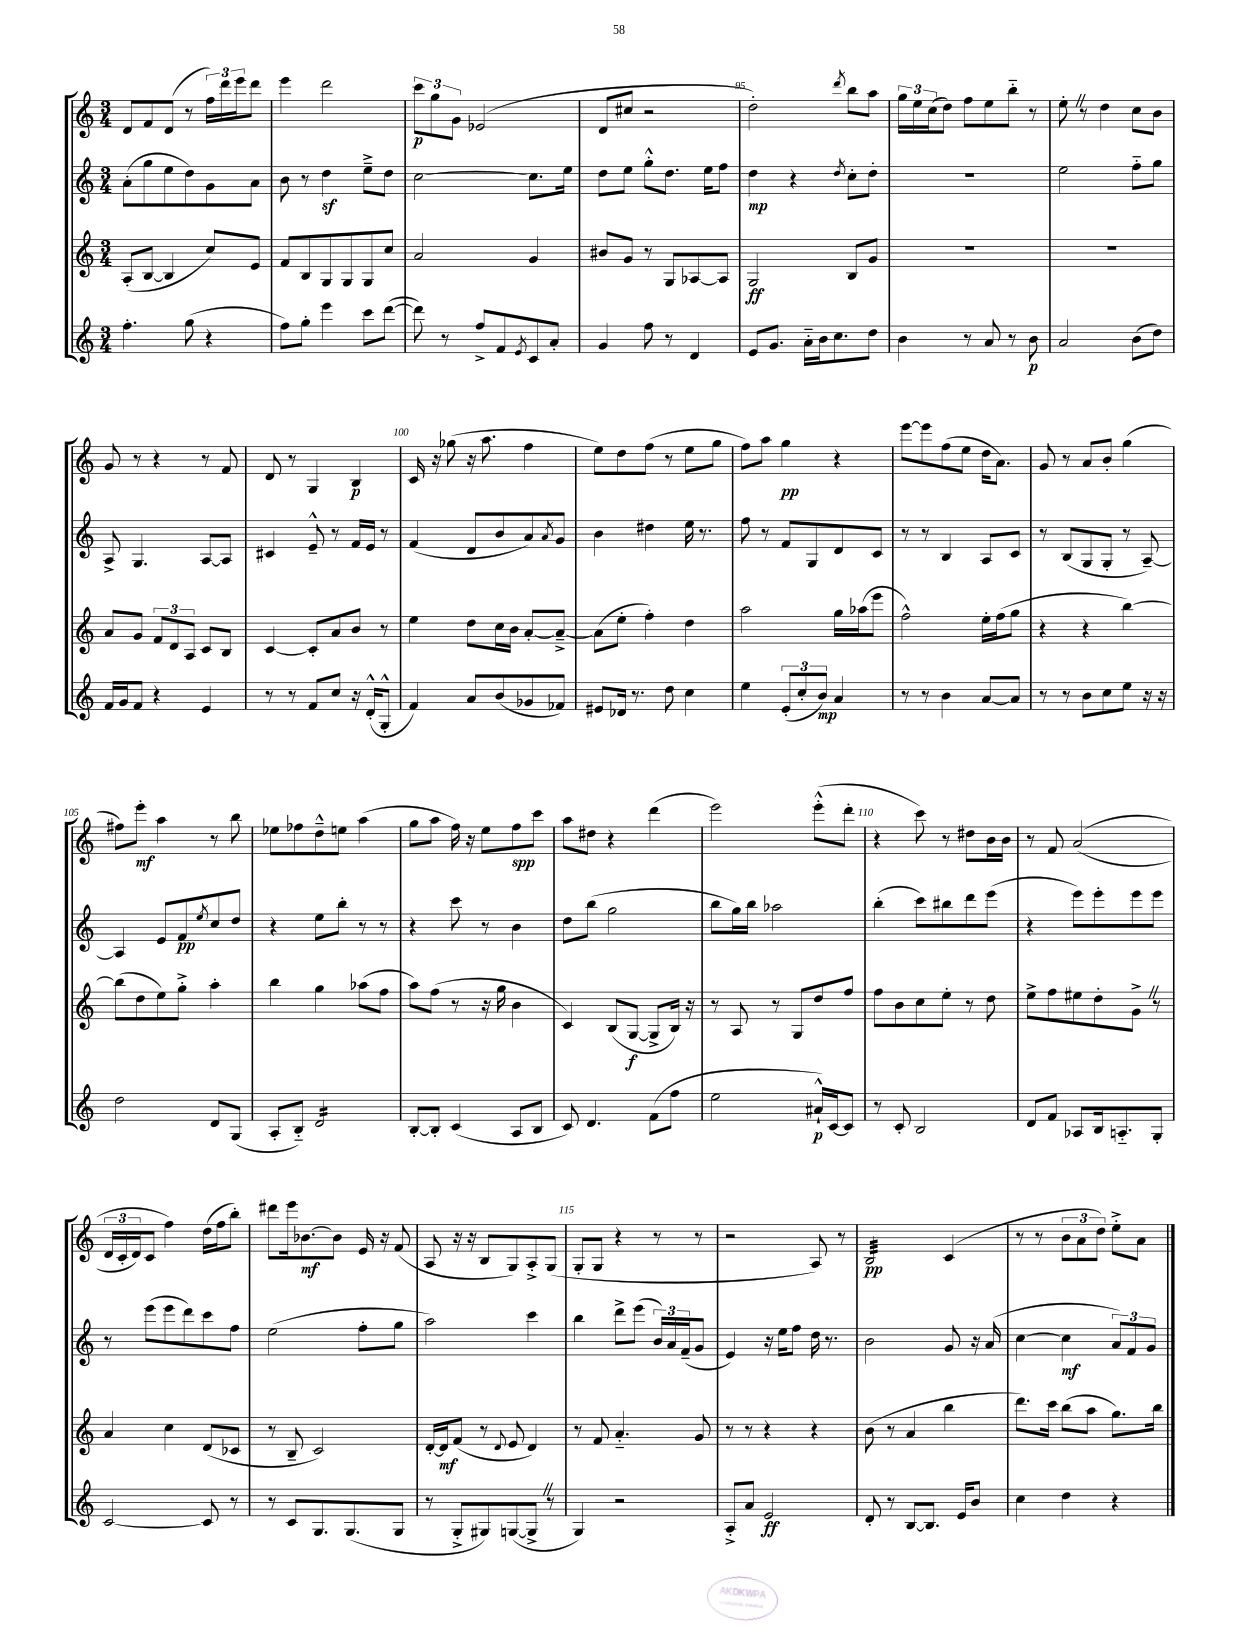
<<
\new StaffGroup <<
\new Staff = "s0" {
    \clef treble \key c \major \numericTimeSignature \time 3/4
    d'8 f'8 d'8( r8 \tuplet 3/2 { f''16) d'''16 e'''16 } d'''8 |
    e'''4 d'''2 |
    \tuplet 3/2 { c'''8\p g''8 g'8 } ees'2( |
    d'8 cis''8 r2 |
    d''2-.) \acciaccatura { d'''8 } b''8 a''8 |
    \tuplet 3/2 { g''16 e''16 c''16( } d''8) f''8 e''8 b''8-_ r8 |
    e''8-. \once \override BreathingSign.text = \markup { \musicglyph "scripts.caesura.straight" } \breathe r8 d''4 c''8 b'8 |
    g'8 r8 r4 r8 f'8 |
    d'8 r8 g4 b4\p |
    c'16 r16 ges''8( r16 a''8. f''4 |
    e''8) d''8 f''8( r8 e''8 g''8 |
    f''8) a''8 g''4\pp r4 |
    e'''8~ e'''8 f''8( e''8 d''16 a'8.) |
    g'8 r8 a'8 b'8-. g''4( |
    fis''8) e'''8-.\mf a''4 r8 b''8 |
    ees''8 fes''8 d''8---^ e''8 a''4( |
    g''8 a''8 f''16) r16 e''8 f''8\spp c'''8 |
    a''8 dis''8 r4 d'''4( |
    e'''2) e'''8-.-^( d'''8-. |
    r4 c'''8) r8 dis''8 b'16 b'16 |
    r8 f'8 a'2(\( |
    \tuplet 3/2 { d'16 c'16-. d'16) } c'8 f''4\) d''16( f''16 b''8-.) |
    dis'''8 e'''16 bes'8.~\mf bes'8 e'16 r16 f'8( |
    a8 r16 r16 b8 g8) a8-.-> g8( |
    g8-. g8 r4 r8 r8 |
    r2 a8) r8 |
    b2:32\pp c'4( |
    r8 r8 \tuplet 3/2 { b'8 a'8 d''8) } e''8-.-> a'8 \bar "|." |
}
\new Staff = "s1" {
    \clef treble \key c \major \numericTimeSignature \time 3/4
    a'8-.( g''8 e''8 d''8) g'8 a'8 |
    b'8 r8 d''4\sf e''8---> d''8 |
    c''2~ c''8. e''16 |
    d''8 e''8 g''8-.-^ d''8. e''16 f''8 |
    d''4\mp r4 \acciaccatura { d''8 } c''8-. d''8-. |
    R2. |
    e''2 f''8-_ g''8 |
    a8-> g4. a8~ a8 |
    cis'4 e'8---^ r8 f'16 e'16 r8 |
    f'4( d'8 b'8 a'8) \acciaccatura { a'8 } g'8 |
    b'4 dis''4 e''16 r8. |
    f''8 r8 f'8 g8 d'8 c'8 |
    r8 r8 b4 a8 c'8 |
    r8 b8( g8 g8-. r8 a8~--) |
    a4 e'8 f'8\pp \acciaccatura { e''8 } c''8 d''8 |
    r4 e''8 b''8-. r8 r8 |
    r4 c'''8 r8 b'4 |
    d''8 b''8( g''2 |
    b''8 g''16) b''16 aes''2 |
    b''4-.( c'''8) bis''8 d'''8 e'''8( |
    r4 e'''8) e'''8-. e'''8 e'''8 |
    r8 e'''8( e'''8 d'''8) c'''8 f''8 |
    e''2( f''8-. g''8 |
    a''2) c'''4 |
    b''4 d'''8-> e'''8( \tuplet 3/2 { b'16) a'16 f'16--( } g'8 |
    e'4) r16 e''16 f''8 d''16 r8. |
    b'2 g'8 r16 a'16( |
    c''4~ c''4\mf \tuplet 3/2 { a'8) f'8 g'8 } \bar "|." |
}
\new Staff = "s2" {
    \clef treble \key c \major \numericTimeSignature \time 3/4
    a8-.( b8~ b4 c''8) e'8 |
    f'8 b8 g8 g8 g8 c''8 |
    a'2 g'4 |
    bis'8 g'8 r8 g8 aes8~ aes8 |
    g2\ff b8 g'8 |
    R2. |
    R2. |
    a'8 g'8 \tuplet 3/2 { f'8 d'8 a8 } c'8 b8 |
    c'4~ c'8-. a'8 b'8 r8 |
    e''4 d''8 c''16 b'16 a'8~-. a'8~---> |
    a'8( e''8-. f''4-.) d''4 |
    a''2 g''16 aes''16( e'''8 |
    f''2-^) e''16-. f''16( g''8 |
    r4 r4 b''4~) |
    b''8( d''8 e''8) g''8-.-> a''4-. |
    b''4 g''4 aes''8( f''8 |
    a''8) f''8( r8 r16 g''16 b'4 |
    c'4) b8( g8~\f g8-> b16) r16 |
    r8 a8 r8 g8 d''8 f''8 |
    f''8 b'8 c''8 e''8-. r8 d''8 |
    e''8-> f''8 eis''8 d''8-. g'8-> \once \override BreathingSign.text = \markup { \musicglyph "scripts.caesura.straight" } \breathe r8 |
    a'4 c''4 d'8( ces'8 |
    r8 b8-- c'2) |
    d'16~-. d'16\mf f'8( r8 \appoggiatura { d'8 } e'8 d'4) |
    r8 f'8 a'4.-_ g'8 |
    r8 r8 r4 r4 |
    b'8( r8 a'4 b''4 |
    d'''8.) c'''16 b''8( a''8 g''8.) b''16 \bar "|." |
}
\new Staff = "s3" {
    \clef treble \key c \major \numericTimeSignature \time 3/4
    f''4.-. g''8( r4 |
    f''8) g''8-. e'''4 c'''8 d'''8~( |
    d'''8) r8 f''8-> f'8 \acciaccatura { e'8 } c'8 a'8-. |
    g'4 f''8 r8 d'4 |
    e'8 g'8. a'16-_ b'16 c''8. d''8 |
    b'4 r8 a'8 r8 b'8\p |
    a'2 b'8( d''8) |
    f'16 g'16 f'8 r4 e'4 |
    r8 r8 f'8 c''8 r16 d'16-.-^( g8-.-^ |
    f'4) a'8 b'8( ges'8 fes'8) |
    eis'8 des'16 r8. d''8 c''4 |
    e''4 \tuplet 3/2 { e'8-.( c''8-. b'8\mp) } a'4 |
    r8 r8 b'4 a'8~ a'8 |
    r8 r8 b'8 c''8 e''8 r16 r16 |
    d''2 d'8 g8( |
    a8-. b8-_) d'2:16 |
    b8~-. b8-. c'4( a8 b8 |
    c'8) d'4. f'8( f''8 |
    e''2 ais'16-!-^\p) c'16~ c'8 |
    r8 c'8-. b2 |
    d'8 f'8 aes8 b16 a8.-_ g8-. |
    c'2~ c'8 r8 |
    r8 c'8 g8. g8.( g8 |
    r8 g8-.-> gis8) g8~( g8-> \once \override BreathingSign.text = \markup { \musicglyph "scripts.caesura.straight" } \breathe r8 |
    g4) r2 |
    a8-.-> a'8 e'2\ff |
    d'8-. r8 b8~ b8. e'16 b'8 |
    c''4 d''4 r4 \bar "|." |
}
>>
>>
\layout { \context { \Score currentBarNumber = #91 \override BarNumber.break-visibility = ##(#f #t #t) barNumberVisibility = #(every-nth-bar-number-visible 5) } }
